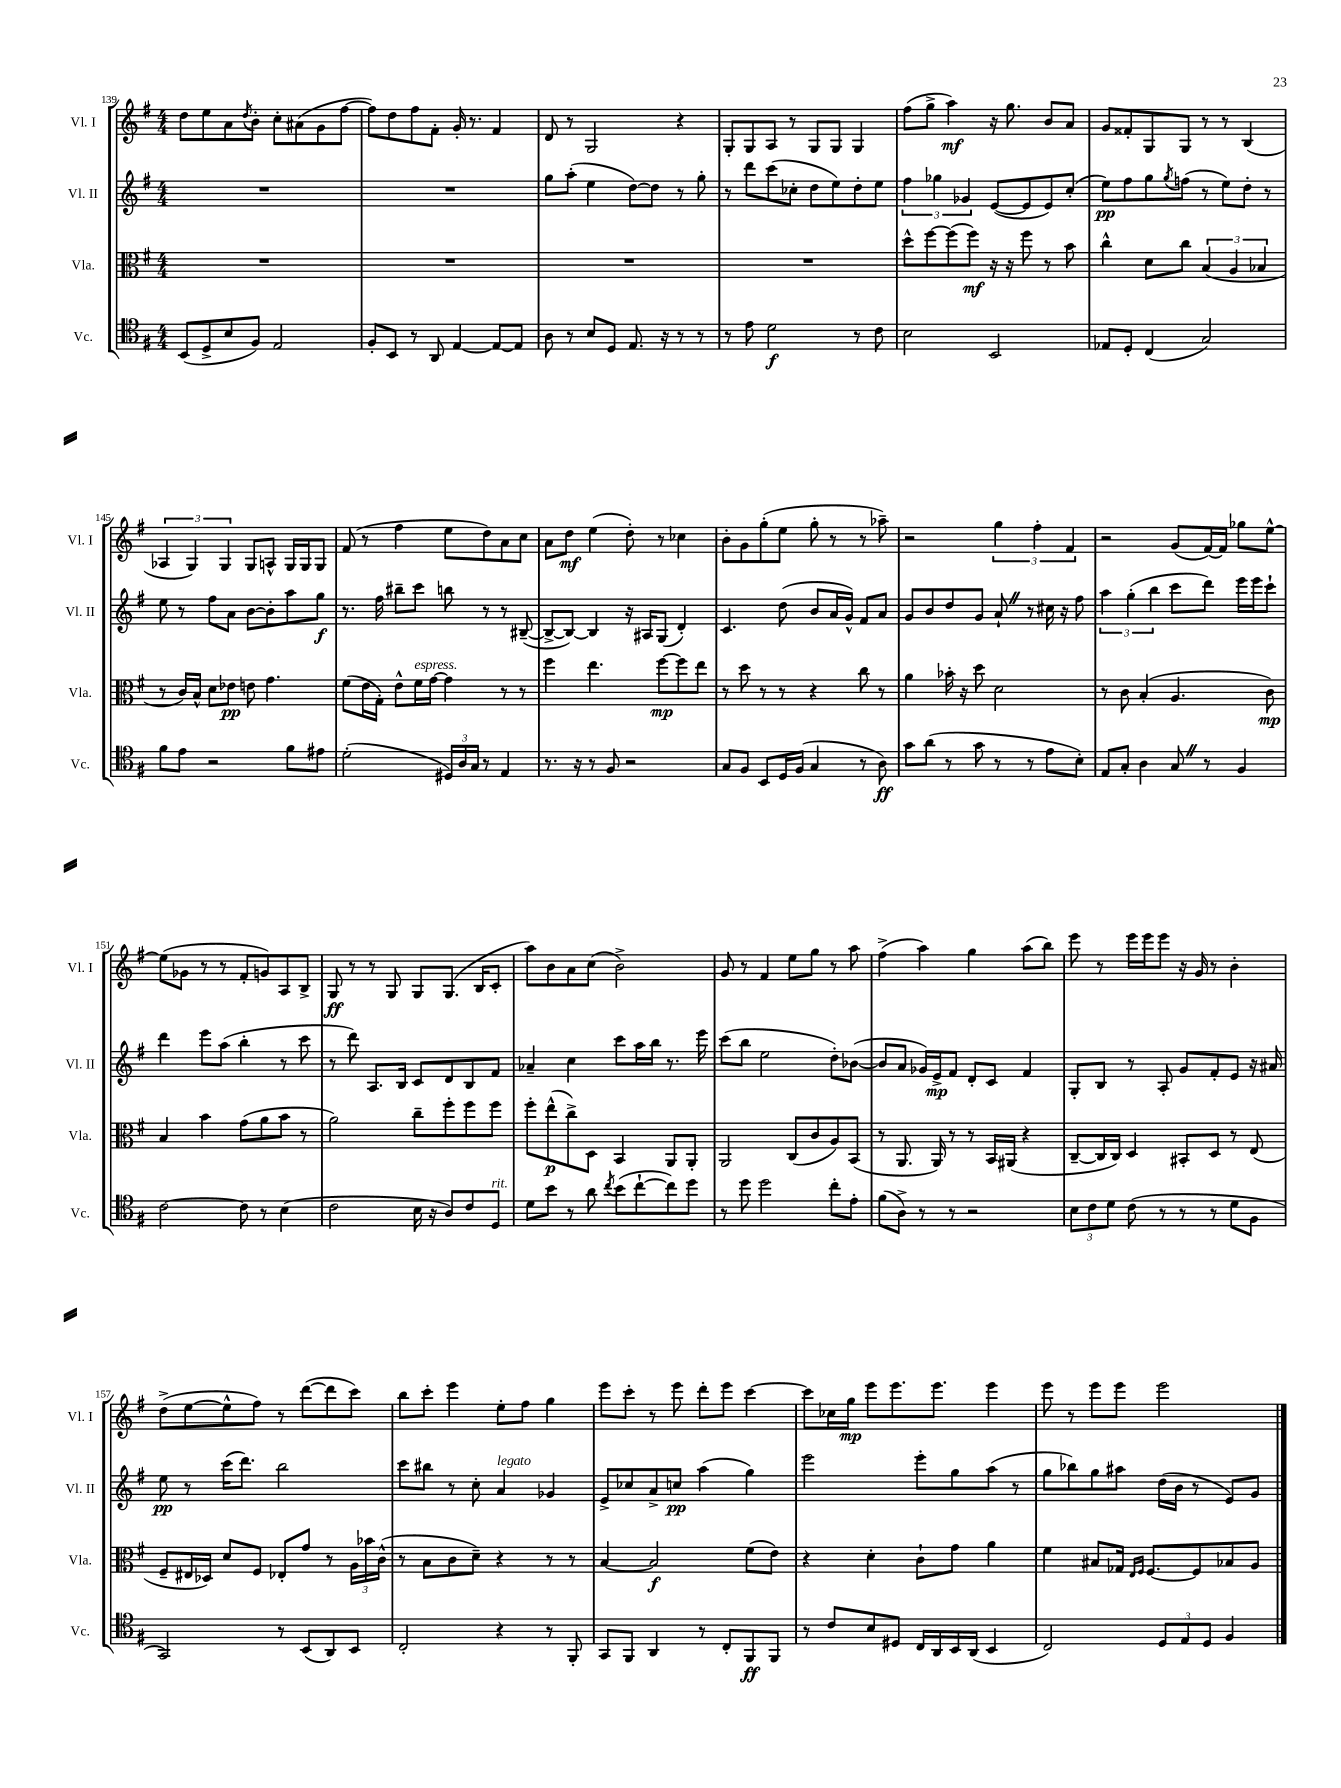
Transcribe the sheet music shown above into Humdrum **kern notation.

**kern	**dynam	**kern	**dynam	**kern	**dynam	**kern	**dynam
*part4	*part4	*part3	*part3	*part2	*part2	*part1	*part1
*staff4	*staff4	*staff3	*staff3	*staff2	*staff2	*staff1	*staff1
*I"Vc.	*	*I"Vla.	*	*I"Vl. II	*	*I"Vl. I	*
*I'Vc.	*	*I'Vla.	*	*I'Vl. II	*	*I'Vl. I	*
*clefC4	*	*clefC3	*	*clefG2	*	*clefG2	*
*k[f#]	*	*k[f#]	*	*k[f#]	*	*k[f#]	*
*M4/4	*	*M4/4	*	*M4/4	*	*M4/4	*
=139	=139	=139	=139	=139	=139	=139	=139
(8BB/L	.	1r	.	1r	.	8dd\L	.
8D^/	.	.	.	.	.	8ee\	.
8B/	.	.	.	.	.	8a\	.
.	.	.	.	.	.	8qdd/	.
8F#/J)	.	.	.	.	.	8b'\J	.
2E/	.	.	.	.	.	8cc'\L	.
.	.	.	.	.	.	(8a#X\	.
.	.	.	.	.	.	8g\	.
.	.	.	.	.	.	[8ff#\J	.
=140	=140	=140	=140	=140	=140	=140	=140
8F#'/L	.	1r	.	1r	.	8ff#\L])	.
8BB/J	.	.	.	.	.	8dd\	.
8r	.	.	.	.	.	8ff#\	.
8AA/	.	.	.	.	.	8f#'\J	.
[4E/	.	.	.	.	.	16g'/	.
.	.	.	.	.	.	8.r	.
8E/L_	.	.	.	.	.	4f#/	.
8E/J]	.	.	.	.	.	.	.
=141	=141	=141	=141	=141	=141	=141	=141
8A\	.	1r	.	8gg\L	.	8d/	.
8r	.	.	.	(8aa'\J	.	8r	.
8B/L	.	.	.	4ee\	.	2G/	.
8D/J	.	.	.	.	.	.	.
8.E/	.	.	.	[8dd\L)	.	.	.
.	.	.	.	8dd\J]	.	.	.
16r	.	.	.	.	.	.	.
8r	.	.	.	8r	.	4r	.
8r	.	.	.	8gg'\	.	.	.
=142	=142	=142	=142	=142	=142	=142	=142
8r	.	1r	.	8r	.	8G'/L	.
8e\	.	.	.	8ddd\L	.	8G/	.
2d\	f	.	.	(8ccc\	.	8A/J	.
.	.	.	.	8cc-X'\J	.	8r	.
.	.	.	.	8dd\L	.	8G/L	.
.	.	.	.	8ee\)	.	8G/J	.
8r	.	.	.	8dd'\	.	4G/	.
8c\	.	.	.	8ee\J	.	.	.
=143	=143	=143	=143	=143	=143	=143	=143
2B\	.	8dd^^\L	.	6ff#\	.	(8ff#\L	.
.	.	[8ff#\	.	.	.	8gg^\J	.
.	.	.	.	6gg-X\	.	.	.
.	.	(8ff#\]	.	.	.	4aa\)	mf
.	.	.	.	6g-X/	.	.	.
.	.	8ff#\J)	mf	.	.	.	.
2BB/	.	16r	.	([8e/L	.	16r	.
.	.	16r	.	.	.	8.gg\	.
.	.	8ff#\	.	8e/]	.	.	.
.	.	8r	.	8e/)	.	8b/L	.
.	.	8b\	.	(8cc'/J	.	8a/J	.
=144	=144	=144	=144	=144	=144	=144	=144
8E-X/L	.	4cc^^\	.	8ee\L)	pp	8g/L	.
8D'/J	.	.	.	8ff#\	.	8f##X'/	.
(4C/	.	8d\L	.	8gg\	.	8G/	.
.	.	.	.	8qgg/	.	.	.
.	.	8cc\J	.	(8ffn\J	.	8G/J	.
2G/)	.	(6B/	.	8r	.	8r	.
.	.	.	.	8ee\L)	.	8r	.
.	.	6A/	.	.	.	.	.
.	.	.	.	8dd'\J	.	(4B/	.
.	.	6B-X/	.	.	.	.	.
.	.	.	.	8r	.	.	.
!!LO:LB:g=z
=145	=145	=145	=145	=145	=145	=145	=145
8f#\L	.	8r	.	8ee\	.	6A-X/	.
8e\J	.	16c/LL)	.	8r	.	.	.
.	.	.	.	.	.	6G/)	.
.	.	16B^^/JJ	.	.	.	.	.
2r	.	8d\L	.	8ff#\L	.	.	.
.	.	.	.	.	.	6G/	.
.	.	8e-X\J	pp	8a\J	.	.	.
.	.	8en\	.	[8b\L	.	8G/L	.
.	.	4.g\	.	8b'\]	.	8An^^/J	.
8f#\L	.	.	.	8aa\	.	16G/LL	.
.	.	.	.	.	.	16G/J	.
8e#X\J	.	.	.	8gg\J	f	8G/J	.
=146	=146	=146	=146	=146	=146	=146	=146
(2d'\	.	(8f#\L	.	8.r	.	(8f#/	.
.	.	16e\L	.	.	.	8r	.
.	.	16G'\JJ)	.	16ff#\	.	.	.
.	.	8e^^\L	.	8bb#X~\L	.	4ff#\	.
!	!	!LO:TX:a:i:t=espress.	!	!	!	!	!
.	.	16f#\L	.	8ccc\J	.	.	.
.	.	[16g\JJ	.	.	.	.	.
24D#X/LL)	.	4g\]	.	8bbn\	.	8ee\L	.
24A/	.	.	.	.	.	.	.
24G/JJ	.	.	.	.	.	.	.
8r	.	.	.	8r	.	8dd\)	.
4E/	.	8r	.	8r	.	8a\	.
.	.	8r	.	([8B#X~/	.	8cc\J	.
=147	=147	=147	=147	=147	=147	=147	=147
8.r	.	4ff#\	.	8B#^/L_	.	8a\L	.
.	.	.	.	8B#/J_)	.	8dd\J	mf
16r	.	.	.	.	.	.	.
8r	.	4.ee\	.	4B#/]	.	(4ee\	.
8F#/	.	.	.	.	.	.	.
2r	.	.	.	16r	.	8dd'\)	.
.	.	.	.	16A#X/KL	.	.	.
.	.	[8ff#\L	mp	(8G/J	.	8r	.
.	.	8ff#\]	.	4d'/)	.	4cc-X\	.
.	.	8ee\J	.	.	.	.	.
=148	=148	=148	=148	=148	=148	=148	=148
8G/L	.	8r	.	4.c/	.	8b'\L	.
8F#/J	.	8dd\	.	.	.	8g\	.
8BB/L	.	8r	.	.	.	(8gg'\	.
16D/L	.	8r	.	(8dd\	.	8ee\J	.
(16F#/JJ	.	.	.	.	.	.	.
4G/	.	4r	.	8b/L	.	8gg'\	.
.	.	.	.	16a/L	.	8r	.
.	.	.	.	16g^^/JJ)	.	.	.
8r	.	8cc\	.	8f#/L	.	8r	.
8A\)	ff	8r	.	8a/J	.	8aa-X~\)	.
=149	=149	=149	=149	=149	=149	=149	=149
8g\L	.	4a\	.	8g/L	.	2r	.
(8a\J	.	.	.	8b/	.	.	.
8r	.	16b-X'\	.	8dd/	.	.	.
.	.	16r	.	.	.	.	.
8g\	.	8dd\	.	8g/J	.	.	.
8r	.	2d\	.	8a`Z/	.	6gg\	.
8r	.	.	.	8r	.	.	.
.	.	.	.	.	.	6ff#'\	.
8e\L	.	.	.	16cc#X\	.	.	.
.	.	.	.	16r	.	.	.
.	.	.	.	.	.	6f#/	.
8B'\J)	.	.	.	8ff#\	.	.	.
=150	=150	=150	=150	=150	=150	=150	=150
8E/L	.	8r	.	6aa\	.	2r	.
8G'/J	.	8c\	.	.	.	.	.
.	.	.	.	(6gg'\	.	.	.
4A\	.	(4B'/	.	.	.	.	.
.	.	.	.	6bb\	.	.	.
8GZ/	.	4.A/	.	8ccc\L	.	(8g/L	.
8r	.	.	.	8ddd\J)	.	[16f#/L)	.
.	.	.	.	.	.	16f#/JJ]	.
4F#/	.	.	.	16eee\LL	.	8gg-X\L	.
.	.	.	.	16eee\J	.	.	.
.	.	8c\)	mp	8ccc`\J	.	[8ee^^\J	.
!!LO:LB:g=z
=151	=151	=151	=151	=151	=151	=151	=151
[2c\	.	4B/	.	4ddd\	.	(8ee\L]	.
.	.	.	.	.	.	8g-X\J	.
.	.	4b\	.	8eee\L	.	8r	.
.	.	.	.	(8aa\J	.	8r	.
8c\]	.	(8g\L	.	4bb'\	.	8f#'/L	.
8r	.	8a\	.	.	.	8gn/)	.
(4B\	.	8b\J	.	8r	.	8A/	.
.	.	8r	.	8ccc\	.	8B^/J	.
=152	=152	=152	=152	=152	=152	=152	=152
2c\	.	2a\)	.	8r	.	8G/	ff
.	.	.	.	8ddd\)	.	8r	.
.	.	.	.	8.A/L	.	8r	.
.	.	.	.	.	.	8G/	.
.	.	.	.	16B/Jk	.	.	.
16B\	.	8cc~\L	.	8c/L	.	8G/L	.
16r	.	.	.	.	.	.	.
8A/L)	.	8ff#'\	.	8d/	.	(8.G/J	.
8c/	.	8ff#\	.	8B/	.	.	.
.	.	.	.	.	.	16B/KL	.
!LO:TX:a:i:t=rit.	!	!	!	!	!	!	!
8D/J	.	8ff#\J	.	8f#/J	.	8c'/J	.
=153	=153	=153	=153	=153	=153	=153	=153
8d\L	.	8ff#'\L	.	4a-X~/	.	8aa\L)	.
8b\J	.	(8ee^^\	p	.	.	8b\	.
8r	.	8cc^\)	.	4cc\	.	8a\	.
8a\	.	8D\J	.	.	.	(8cc\J	.
8qcc/	.	.	.	.	.	.	.
(8b\L	.	4BB/	.	8ccc\L	.	2b^\)	.
[8cc`\	.	.	.	16aa\L	.	.	.
.	.	.	.	16bb\JJ	.	.	.
8cc\])	.	8AA/L	.	8.r	.	.	.
8dd\J	.	8AA'/J	.	.	.	.	.
.	.	.	.	16eee\	.	.	.
=154	=154	=154	=154	=154	=154	=154	=154
8r	.	2AA/	.	(8ccc\L	.	8g/	.
8dd\	.	.	.	8bb\J	.	8r	.
2dd\	.	.	.	2ee\	.	4f#/	.
.	.	(8C/L	.	.	.	8ee\L	.
.	.	8c/	.	.	.	8gg\J	.
8cc'\L	.	8A/)	.	8dd'\L)	.	8r	.
8e'\J	.	(8BB/J	.	([8b-X\J	.	8aa\	.
=155	=155	=155	=155	=155	=155	=155	=155
(8f#\L	.	8r	.	8b-/L]	.	(4ff#^\	.
8A^\J)	.	8.AA/	.	8a/J	.	.	.
8r	.	.	.	16g-X/LL)	.	4aa\)	.
.	.	16AA/)	.	16e^/J	mp	.	.
8r	.	8r	.	8f#/J	.	.	.
2r	.	8r	.	8d'/L	.	4gg\	.
.	.	16BB/LL	.	8c/J	.	.	.
.	.	(16AA#X/JJ	.	.	.	.	.
.	.	4r	.	4f#/	.	(8aa\L	.
.	.	.	.	.	.	8bb\J)	.
=156	=156	=156	=156	=156	=156	=156	=156
12B\L	.	[8C~/L	.	8G'/L	.	8eee\	.
12c\	.	.	.	.	.	.	.
.	.	16C/L]	.	8B/J	.	8r	.
12d\J	.	.	.	.	.	.	.
.	.	16C/JJ)	.	.	.	.	.
(8c\	.	4D/	.	8r	.	16eee\LL	.
.	.	.	.	.	.	16eee\J	.
8r	.	.	.	8A'/	.	8eee\J	.
8r	.	8BB#X'/L	.	8g/L	.	16r	.
.	.	.	.	.	.	16g/	.
8r	.	8D/J	.	8f#'/	.	8r	.
8d\L	.	8r	.	8e/J	.	4b'\	.
8F#\J	.	(8E/	.	16r	.	.	.
.	.	.	.	16a#X/	.	.	.
!!LO:LB:g=z
=157	=157	=157	=157	=157	=157	=157	=157
2GG/)	.	8F#~/L	.	8ee\	pp	(8dd^\L	.
.	.	16E#X/L	.	8r	.	[8ee\	.
.	.	16D-X/JJ)	.	.	.	.	.
.	.	8d/L	.	(16ccc\KL	.	8ee^^\]	.
.	.	.	.	8.ddd\J)	.	.	.
.	.	8F#/J	.	.	.	8ff#\J)	.
8r	.	8E-X'/L	.	2bb\	.	8r	.
(8BB/L	.	8g/J	.	.	.	([8ddd\L	.
8AA/)	.	8r	.	.	.	8ddd\]	.
8BB/J	.	24A\LL	.	.	.	8ccc\J)	.
.	.	24b-X\	.	.	.	.	.
.	.	(24c^^\JJ	.	.	.	.	.
=158	=158	=158	=158	=158	=158	=158	=158
2C'/	.	8r	.	8ccc\L	.	8bb\L	.
.	.	8B\L	.	8bb#X\J	.	8ccc'\J	.
.	.	8c\	.	8r	.	4eee\	.
.	.	8d~\J)	.	8cc'\	.	.	.
!	!	!	!	!LO:TX:a:i:t=legato	!	!	!
4r	.	4r	.	4a/	.	8ee'\L	.
.	.	.	.	.	.	8ff#\J	.
8r	.	8r	.	4g-X/	.	4gg\	.
8FF#'/	.	8r	.	.	.	.	.
=159	=159	=159	=159	=159	=159	=159	=159
8GG/L	.	[4B/	.	8e^/L	.	8eee\L	.
8FF#/J	.	.	.	8cc-X/	.	8ccc'\J	.
4AA/	.	2B/]	f	8a^/	.	8r	.
.	.	.	.	8ccn/J	pp	8eee\	.
8r	.	.	.	(4aa\	.	8ddd'\L	.
8C'/L	.	.	.	.	.	8eee\J	.
8FF#/	ff	(8f#\L	.	4gg\)	.	[4ccc\	.
8FF#/J	.	8e\J)	.	.	.	.	.
=160	=160	=160	=160	=160	=160	=160	=160
8r	.	4r	.	2eee\	.	8ccc\L]	.
8c/L	.	.	.	.	.	16cc-X\L	.
.	.	.	.	.	.	16gg\JJ	mp
8B/	.	4d'\	.	.	.	8eee\L	.
8D#X/J	.	.	.	.	.	8.eee\	.
16C/LL	.	8c`\L	.	8eee'\L	.	.	.
16AA/	.	.	.	.	.	8.eee\J	.
16BB/	.	8g\J	.	8gg\	.	.	.
(16AA/JJ	.	.	.	.	.	.	.
4BB/	.	4a\	.	(8aa\J	.	4eee\	.
.	.	.	.	8r	.	.	.
=161	=161	=161	=161	=161	=161	=161	=161
2C/)	.	4f#\	.	8gg\L	.	8eee\	.
.	.	.	.	8bb-X\)	.	8r	.
.	.	8B#X/L	.	8gg\	.	8eee\L	.
.	.	16G-X/Jk	.	8aa#X\J	.	8eee\J	.
.	.	16qqE/LL	.	.	.	.	.
.	.	16qqF#/JJ	.	.	.	.	.
.	.	[8.F#/L	.	.	.	.	.
12D/L	.	.	.	(16dd\LL	.	2eee\	.
.	.	.	.	16b\JJ	.	.	.
12E/	.	.	.	.	.	.	.
.	.	8F#/]	.	8r	.	.	.
12D/J	.	.	.	.	.	.	.
4F#/	.	8B-X/	.	8e/L)	.	.	.
.	.	8A/J	.	8g/J	.	.	.
==	==	==	==	==	==	==	==
*-	*-	*-	*-	*-	*-	*-	*-
